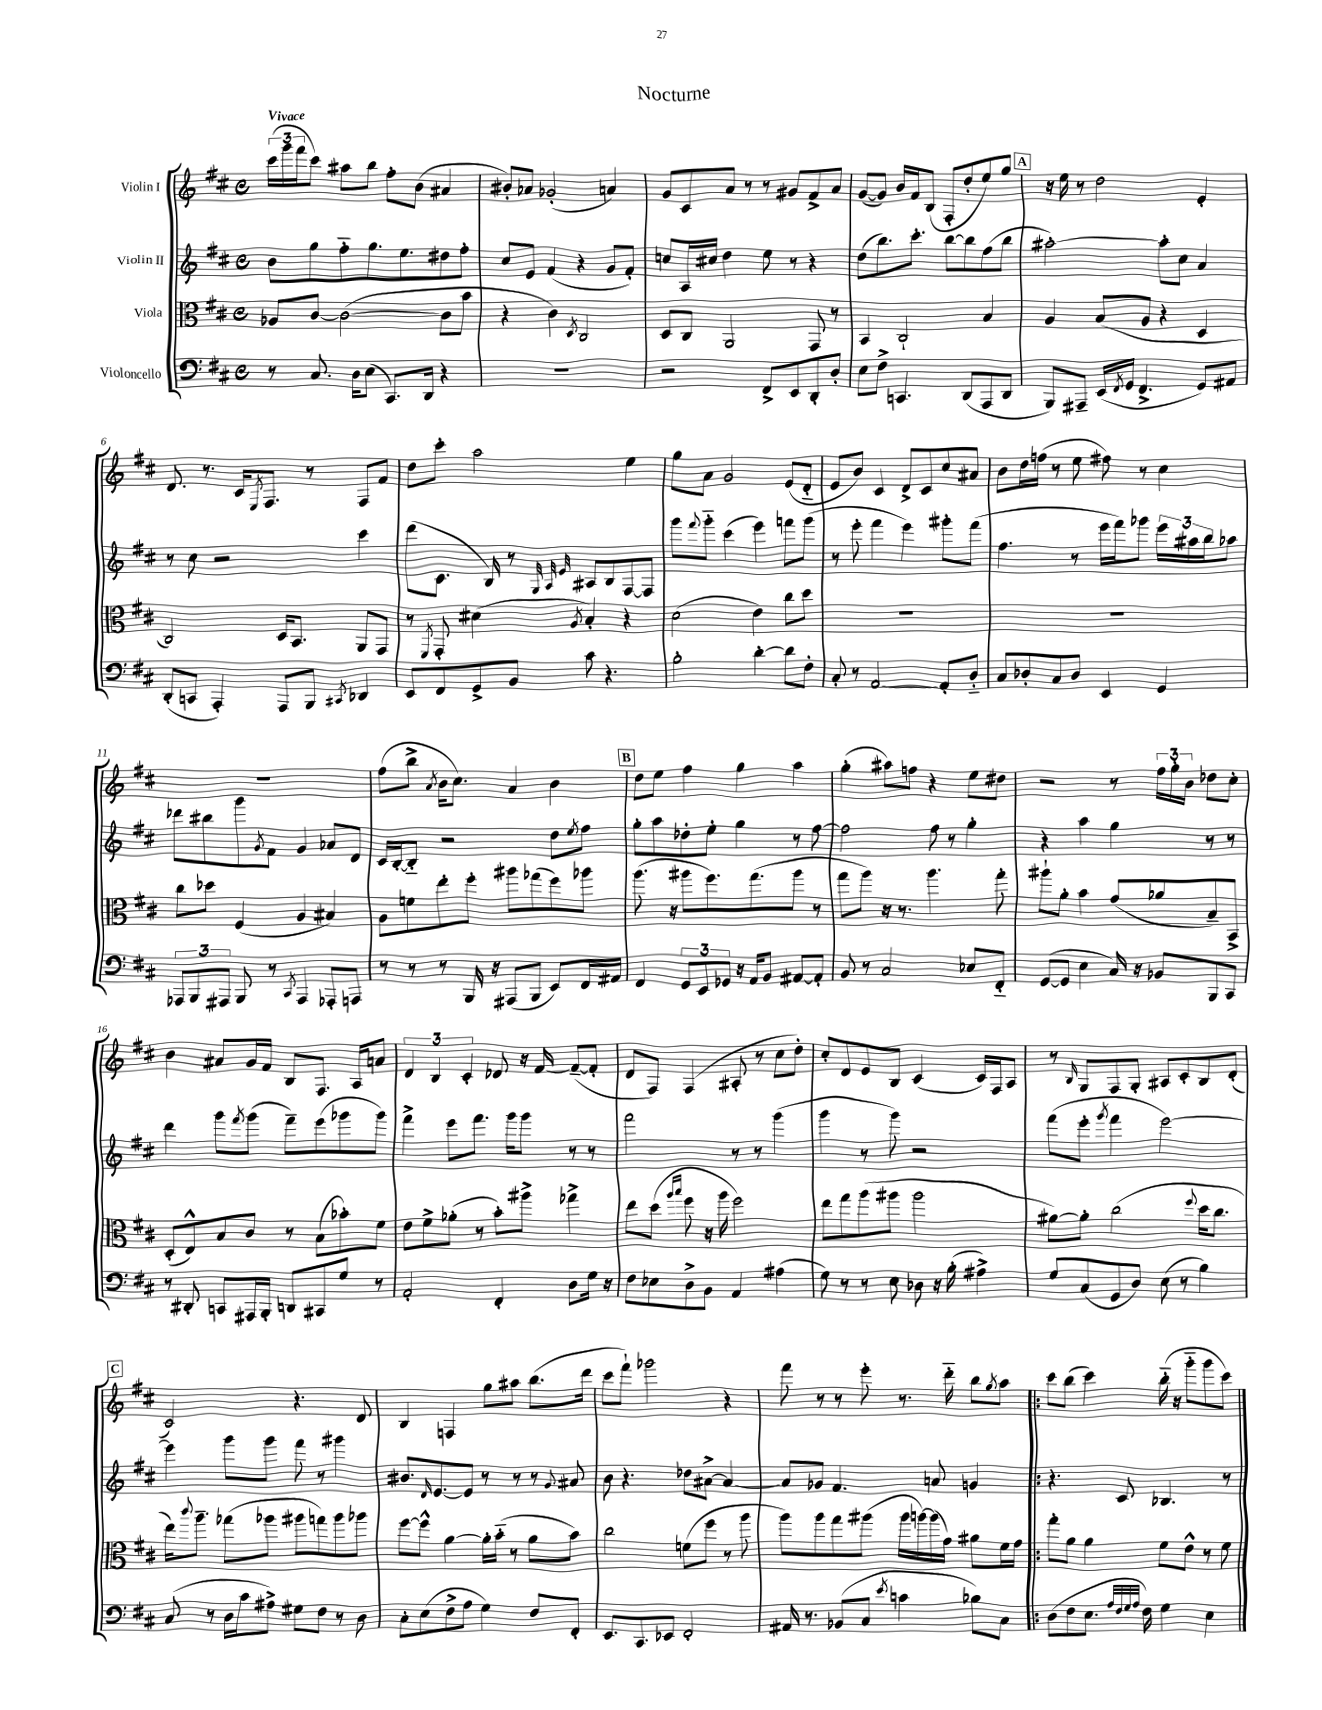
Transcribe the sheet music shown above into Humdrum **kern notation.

**kern	**kern	**kern	**kern
*part4	*part3	*part2	*part1
*staff4	*staff3	*staff2	*staff1
*I"Violoncello	*I"Viola	*I"Violin II	*I"Violin I
*clefF4	*clefC3	*clefG2	*clefG2
*k[f#c#]	*k[f#c#]	*k[f#c#]	*k[f#c#]
*M4/4	*M4/4	*M4/4	*M4/4
*met(c)	*met(c)	*met(c)	*met(c)
=1	=1	=1	=1
!	!	!	!LO:TX:a:B:t=Vivace
8r	8A-X/L	8b\L	(24ccc#\LL
.	.	.	24ggg\
.	.	.	24fff#\J
8.C#/	[8c#/J	8gg\	8ccc#\J)
.	(2c#\_	8ff#\	8aa#X\L
16D\KL	.	.	.
(8E\J	.	8.gg\	8bb\J
8.CC#/L)	.	.	8ff#'\L
.	.	8.ee\	.
.	.	.	(8b\J
16DD/Jk	.	.	.
4r	8c#\L]	8dd#X\	4a#X/
.	8b\J	8ff#'\J	.
=2	=2	=2	=2
1r	4r	8cc#/L	8b#X'/L)
.	.	8e/J	8a-X/J
.	4c#\)	(4f#/	(2g-X'/
.	8qD/	.	.
.	2C#/	4r	.
.	.	8g/L	4an/)
.	.	8f#'/J)	.
=3	=3	=3	=3
2r	8D/L	8ccn/L	8g/L
.	8C#/J	16A/L	8c#/
.	.	16cc#X/JJ	.
.	2AA/	4dd\	8a/J
.	.	.	8r
8FF#^/L	.	8ee\	8r
8EE/	.	8r	8g#X/L
8DD'/	8GG/	4r	8f#^/
8D'/J	8r	.	8a/J
=4	=4	=4	=4
8E\L	4BB/	(8dd\L	([8g/L
8F#^\J	.	8.bb\)	8g/J])
4.CCn/	2C#`/	.	16b/LL
.	.	8.ccc#'\J	16f#/J
.	.	.	(8B/J
.	.	[8bb\L	8F#'/L
(8DD/L	.	8bb\]	8dd'/
8AAA/	4B/	(8ff#\	8ee/)
8DD/J	.	8bb\J	8gg/J
!!LO:REH:place=s1:t=A
=5	=5	=5	=5
8BBB/L)	4A/	[2aa#X'\)	16r
.	.	.	16ee\
8AAA#X~/J	.	.	8r
(16EE/LL	(8B/L	.	2dd\
8qFF#/	.	.	.
16GG/JJ	.	.	.
4.FF#^/	8A/J	.	.
.	4r	8aa#'\L]	.
.	.	8cc#\J	.
8GG/L)	4D/	4a/	4e'/
8AA#X/J	.	.	.
!!LO:LB:g=z
=6	=6	=6	=6
(8DD'/L	2C#/)	8r	8.d/
8CCn/J	.	8cc#\	.
.	.	.	8.r
4AAA'/)	.	2r	.
.	.	.	16c#/KL
.	.	.	8qE/
.	.	.	8.F#/J
8AAA/L	16D/KL	.	.
.	8.BB/J	.	.
8BBB/J	.	.	8r
8qCC#X/	.	.	.
4DD-X/	8AA/L	4ccc#\	8F#/L
.	8GG/J	.	8f#/J
=7	=7	=7	=7
8EE/L	8r	(8ddd\L	8dd\L
.	8qFF#/	.	.
8FF#/	8GG'/	8.c#\J	8ccc#'\J
8GG^/	(4d#X\	.	2aa\
.	.	16B/)	.
8BB/J	.	8r	.
.	.	32qqG/	.
.	.	32qqA/	.
.	8qA/	32qqe/	.
8c#\	4B'/)	8A#X/L	.
4.r	.	8B/	.
.	4r	[8F#/	4ee\
.	.	8F#/J]	.
=8	=8	=8	=8
2B'\	(2d\	8ggg\L	8gg\L
.	.	8qqfff#/	.
.	.	8ggg\J	8a\J
.	.	(4ccc#\	2g/
[4d'\	4e\)	4eee\)	.
8d\L]	8cc#\L	8fffn\L	(8e/L
8F#'\J	8dd\J	(8ggg\J	8d/J
=9	=9	=9	=9
8C#'/	1r	8r	8e/L
8r	.	8eee'\	8b/J)
[2AA/	.	4fff#\	4c#/
.	.	4eee\)	8d^/L
.	.	.	8c#/
8AA'/L]	.	8ggg#X'\L	8cc#/
8D/J	.	(8fff#\J	8a#X/J
=10	=10	=10	=10
8C#/L	1r	4.ff#\	8b\L
8D-X'/	.	.	16dd\L
.	.	.	(16ffn\JJ
8C#/	.	.	8r
8D-/J	.	8r	8ee\
4EE/	.	16eee\LL	8ff#X\)
.	.	16fff#\J)	.
.	.	8ggg-X\J	8r
4GG/	.	24eee\LL	4cc#\
.	.	24aa#X\	.
.	.	24bb\J	.
.	.	8aa-X\J	.
!!LO:LB:g=z
=11	=11	=11	=11
12AAA-X/L	8cc#\L	8ddd-X\L	1r
12BBB/	.	.	.
.	8dd-X\J	8bb#X\	.
12AAA#X/J	.	.	.
8BBB/	(4F#/	8ggg\	.
.	.	8qg/	.
8r	.	8f#\J	.
8qCC#/	.	.	.
4AAA#/	4A/	4g/	.
8AAA-X'/L	4B#X/)	8a-X/L	.
8AAAn/J	.	8d/J	.
=12	=12	=12	=12
8r	8A\L	16c#/LL	(8ff#\L
.	.	[16B'/J	.
8r	8fn\	8B/J]	8bb^\J
.	.	.	8qa/
8r	8ee'\	2r	16b\KL
.	.	.	8.cc#\J)
16BBB/	8ff#'\J	.	.
16r	.	.	.
(8AAA#X/L	8aa#X\L	.	4a/
8BBB/J	(8gg-X\	.	.
8EE/L)	8ff#\)	8dd\L	4b\
.	.	8qee/	.
16FF#/L	8aa-X\J	8ff#\J	.
16AA#X/JJ	.	.	.
!!LO:REH:place=s1:t=B
=13	=13	=13	=13
4FF#/	(8.aa\	8gg'\L	8dd\L
.	.	8aa\	8ee\J
.	16r	.	.
12GG/L	8aa#X\L	8dd-X'\	4ff#\
12EE/	.	.	.
.	8.ff#\)	8ee'\J	.
12GG-X/J	.	.	.
16r	.	4gg\	4gg\
16AA/KL	(8.gg\	.	.
8BB/J	.	.	.
[8AA#X/L	8aa#\J	8r	4aa\
8AA#'/J]	8r	[8ff#\	.
=14	=14	=14	=14
8BB/	8gg\L	2ff#\]	(4gg'\
8r	8aa\J)	.	.
2C#/	16r	.	8aa#X\L)
.	8.r	.	.
.	.	.	8ffn\J
.	4.aa\	8ff#\	4r
.	.	8r	.
8E-X/L	.	4gg'\	8ee\L
8FF#/J	8gg'\	.	8dd#X\J
=15	=15	=15	=15
([8GG/L	8aa#X`\L	4r	2r
8GG/J]	8a'\J	.	.
4E\	4b\	4aa\	.
16C#/)	(8g/L	4gg\	8r
16r	.	.	.
8BB-X/L	8a-X/	.	24ff#\LL
.	.	.	24gg'\
.	.	.	24b\JJ
8BBB/	8B~/)	8r	8dd-X\L
8CC#/J	8BB^/J	8r	8cc#'\J
!!LO:LB:g=z
=16	=16	=16	=16
8r	(8D'/L	4ddd\	4b\
8DD#X'/	8E^^/)	.	.
8CCn/L	8B/	8ggg\L	8a#X/L
.	.	8qfff#/	.
16AAA#X/L	8c#/J	(8ggg\J	16g/L
16BBB'/JJ	.	.	16f#/JJ
8DDn/L	8r	8fff#~\L)	8B/L
8CC#X/	(8B\L	(8eee\	8.F#/J
8G/J	8b-X'\)	8ggg-X\	.
.	.	.	16A/KL
8r	8f#\J	8ggg-\J)	8an/J
=17	=17	=17	=17
2AA'/	8e\L	4fff#^\	6d/
.	8f#^\	.	.
.	.	.	6B/
.	(8a-X'\J	8eee\L	.
.	.	.	6c#'/
.	8r	8.fff#\J	.
4FF#'/	8b'\L)	.	8d-X/
.	.	16ggg\KL	.
.	8aa#X^\J	8ggg\J	16r
.	.	.	[16f#/
8D\L	4gg-X^\	8r	(8f#~/L_
16G\Jk	.	8r	8f#'/J]
16r	.	.	.
=18	=18	=18	=18
8F#\L	8ee\L	2fff#\	8d/L
8E-X\	(8dd\J	.	8F#/J)
.	16qqaa/LL	.	.
.	16qqbb/JJ	.	.
8D^\	8ff#\	.	(4F#/
8BB\J	16r	.	.
.	16aa\	.	.
4AA/	2ff#\)	8r	8A#X'/
.	.	8r	8r
(4A#X\	.	(4ggg\	8cc#\L
.	.	.	8dd'\J)
=19	=19	=19	=19
8G\)	8ee\L	4ggg\	8cc#'/L
8r	8gg\	.	8d/
8r	(8aa\	8r	8e/
8E\	8aa#X\J	8ggg\)	8B/J
8D-X\	2aa#\	2r	(4c#/
16r	.	.	.
(16B'\	.	.	.
4A#X^\)	.	.	16c#/LL)
.	.	.	16F#/J
.	.	.	8A/J
=20	=20	=20	=20
8G/L	[8a#X\L)	(8fff#\L	8r
.	.	.	16qqB/
(8C#/	8a#'\J]	8eee'\J	8G/L
.	.	8qggg/	.
8GG/	(2cc#\	4fff#\	8F#/
8D/J)	.	.	8G'/J
(8E\	.	[2eee\)	8A#X/L
8r	.	.	8c#'/
.	8qqff#/	.	.
4B\)	16dd\KL	.	8B/
.	8.cc#\J	.	.
.	.	.	(8d'/J
!!LO:LB:g=z
!!LO:REH:place=s1:t=C
=21	=21	=21	=21
(8C#/	16ee\KL)	4eee\]	2c#/)
.	8qqccc#/	.	.
.	8.aa~\J	.	.
8r	.	.	.
16D\LL	(8gg-X\L	8ggg\L	.
16c#\J	.	.	.
8A#X^\J)	8aa-X\J	8ggg\J	.
8G#X\L	8aa#X\L	8fff#\	4.r
8F#\J	8ggn\)	8r	.
8r	8aa#\	4ggg#X\	.
8D\	8aa-X\J	.	8d/
=22	=22	=22	=22
8C#'\L	[8ff#\L	8.b#X/L	4B/
(8E\	8ff#^^\J]	.	.
.	.	16qqd/	.
.	.	[8.e/	.
8F#^\	[4a\	.	4Fn/
8A\J	.	8e/J]	.
4G\)	16a'\LL]	8r	8gg\L
.	(16b\JJ	.	.
.	8r	8r	8aa#X\J
8F#/L	8a\L	8r	(8.bb\L
.	.	8qqg/	.
8FF#'/J	8b\J)	8a#X/	.
.	.	.	16ddd\Jk
=23	=23	=23	=23
8.EE/L	2cc#\	8b\	8ccc#\L
.	.	4.r	8fff#`\J)
8.CC#/	.	.	.
.	.	.	2ggg-X\
8EE-X/J	.	.	.
2FF#'/	(8fn\L	8dd-X\L	.
.	8ff#\J	[8a#X^\J	.
.	8r	4a#/_	4r
.	8aa\	.	.
=24	=24	=24	=24
16AA#X/	8aa\L)	8a#/L]	8fff#\
8.r	.	.	.
.	8aa\	8g-X/J	8r
(8BB-X/L	8gg\	4.f#/	8r
8C#/J	(8aa#X\J	.	8eee'\
8qe/	.	.	.
4cn\	16aa#\LL	.	8.r
.	[16aan\)	.	.
.	(16aa\]	8an/	.
.	16g\JJ)	.	16ddd\
8B-X\L)	8a#X\L	4gn/	8bb\L
.	.	.	8qgg/
8C#\J	16f#\L	.	8aa\J
.	16g\JJ	.	.
=25!|:	=25!|:	=25!|:	=25!|:
(8D\L	8gg'\L	4.r	8ccc#\L
8F#\	8a\J	.	(8bb\J
8.E\J	4a\	.	4ccc#\)
.	.	8c#/	.
32qqA/LLL	.	.	.
32qqF#/	.	.	.
32qqG/	.	.	.
32qqA/JJJ	.	.	.
16F#\)	.	.	.
4G\	8f#\L	4.B-X/	(16bb\
.	.	.	16r
.	8e^^\J	.	8ggg\L
4E\	8r	.	8ggg\
.	8f#\	8r	8ccc#\J)
==	==	==	==
*-	*-	*-	*-
